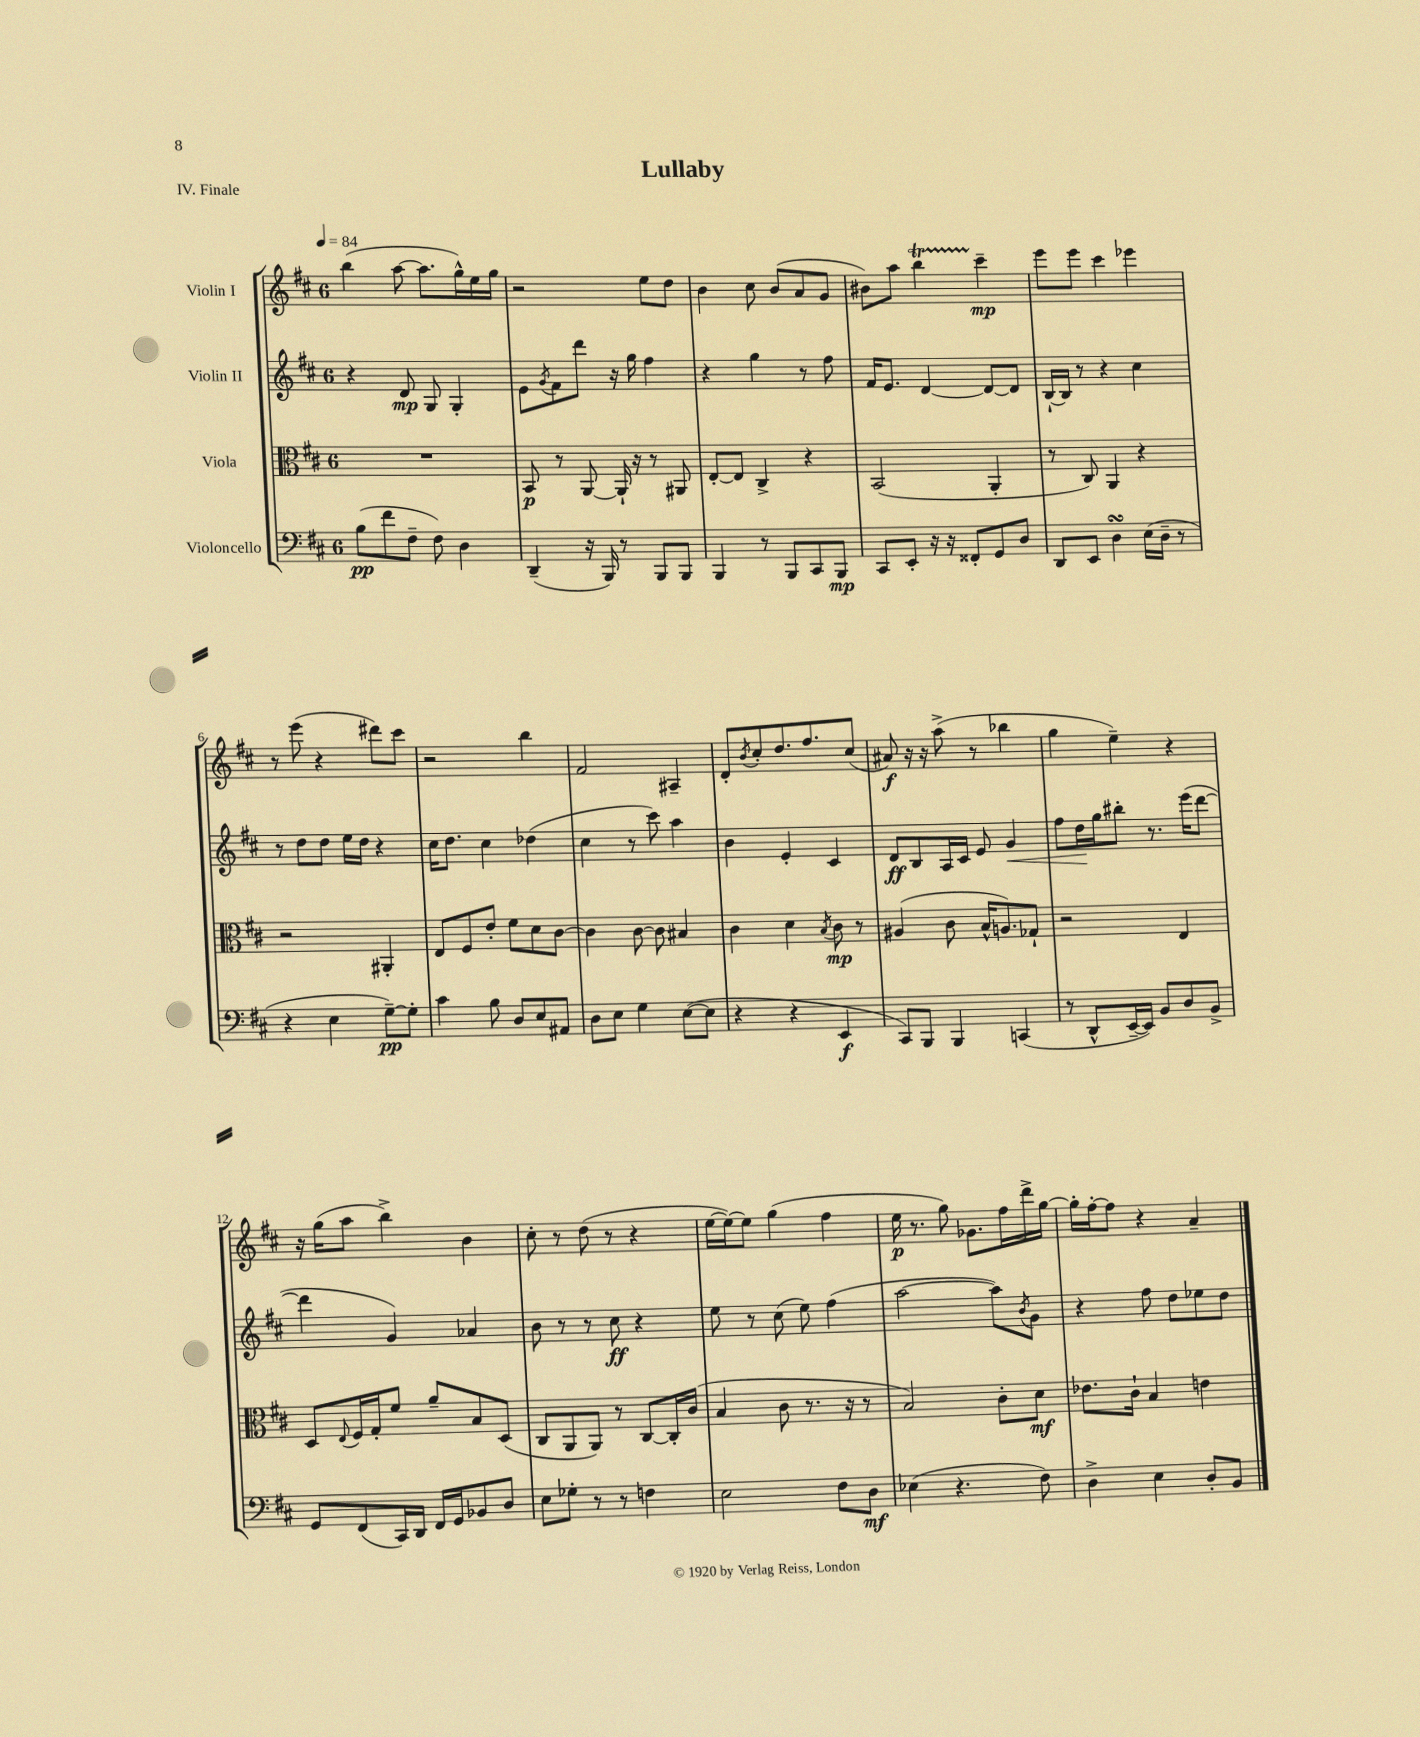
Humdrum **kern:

**kern	**kern	**kern	**kern
*staff4	*staff3	*staff2	*staff1
*clefF4	*clefC3	*clefG2	*clefG2
*k[f#c#]	*k[f#c#]	*k[f#c#]	*k[f#c#]
*M6/8	*M6/8	*M6/8	*M6/8
*MM84	*MM84	*MM84	*MM84
(8B	2.r	4r	(4bb
8f#	.	.	.
8F#~	.	8d	[8aa
8F#)	.	8G	8.aa]
4D	.	4G'	.
.	.	.	16gg^^)
.	.	.	16ee
.	.	.	16gg
=	=	=	=
(4DD~	8BB	8e	2r
.	.	8qg	.
.	8r	8f#	.
16r	[8AA	8ddd	.
16BBB)	.	.	.
8r	16AA`]	16r	.
.	16r	16gg	.
8BBB	8r	4ff#	8ee
8BBB	8AA#	.	8dd
=	=	=	=
4BBB	[8E'	4r	4b
.	8E]	.	.
8r	4C#^	4gg	8cc#
8BBB	.	.	(8b
8CC#	4r	8r	8a
8BBB	.	8ff#	8g
=	=	=	=
8CC#	(2BB	16f#	8b#)
.	.	8.e	.
8EE'	.	.	8aa
16r	.	[4d	4bb
16r	.	.	.
8FF##'	.	.	.
8GG	4AA'	8d_	4ccc#~
8D	.	8d]	.
=	=	=	=
8DD	8r	[16B`	8eee
.	.	16B]	.
8EE	8C#)	8r	8eee
4D	4AA	4r	4ccc#
(16E	4r	4cc#	4eee-
16D~	.	.	.
8r	.	.	.
=	=	=	=
4r	2r	8r	8r
.	.	8dd	(8eee
4E	.	8dd	4r
.	.	16ee	.
.	.	16dd	.
[8G~)	4AA#'	4r	8ddd#)
8G']	.	.	8ccc#
=	=	=	=
4c#	8E	16cc#	2r
.	.	8.dd	.
.	8F#	.	.
8B	8e'	4cc#	.
8D	8f#	.	.
8E	8d	(4dd-	4bb
8AA#	[8c#	.	.
=	=	=	=
8D	4c#]	4cc#	2f#
8E	.	.	.
4G	[8c#	8r	.
.	8c#]	8ccc#)	.
([8E	4B#	4aa	4A#~
8E]	.	.	.
=	=	=	=
4r	4c#	4b	8d'
.	.	.	8qb
.	.	.	8cc#'
4r	4d	4e'	8.dd
.	.	.	8.ff#
.	8qB	.	.
4EE	8c#	4c#	.
.	8r	.	(8cc#
=	=	=	=
8CC#)	(4A#	8d	8a#)
8BBB	.	8B	16r
.	.	.	16r
4BBB	8c#	16A	(8aa^
.	.	16c#	.
.	16B^^	8e	8r
.	8.A)	.	.
(4CC	.	4g	4bb-
.	8G-`	.	.
=	=	=	=
8r	2r	8ff#	4gg
8DD^^	.	16dd	.
.	.	16gg	.
[16EE~	.	8bb#'	4ee~)
16EE])	.	.	.
8BB	.	8.r	.
8D	4E	.	4r
.	.	(16eee	.
8BB^	.	[8ddd	.
=	=	=	=
8GG	8D	4ddd]	16r
.	.	.	(16gg
.	8qqE	.	.
(8FF#	16F#	.	8aa
.	16G'	.	.
16CC#)	8f#	4g)	4bb^)
16DD	.	.	.
16FF#	8a~	.	.
16GG	.	.	.
8BB-	8B	4a-	4b
8D	(8D	.	.
=	=	=	=
8E	8C#	8b	8cc#'
8G-'	8AA	8r	8r
8r	8AA)	8r	(8dd
8r	8r	8cc#	8r
4F	[8C#	4r	4r
.	16C#']	.	.
.	(16c#	.	.
=	=	=	=
2E	4B	8ee	[16ee
.	.	.	16ee_)
.	.	8r	8ee]
.	8c#	(8cc#	(4gg
.	8.r	8ee)	.
8F#	.	(4ff#	4ff#
.	16r	.	.
8D	8r	.	.
=	=	=	=
(4E-	2B)	[2aa	16ee
.	.	.	8.r
4.r	.	.	8gg)
.	.	.	8.g-
.	8c#'	8aa])	.
.	.	.	16ff#
.	.	8qb	.
8F#)	8d	8g	16ddd^
.	.	.	[16gg
=	=	=	=
4D^	8.e-	4r	16gg']
.	.	.	[16ff#'
.	.	.	8ff#]
.	16c#`	.	.
4E	4B	8ff#	4r
.	.	8dd	.
8D'	4e	8ee-	4a~
8BB	.	8dd	.
==	==	==	==
*-	*-	*-	*-
